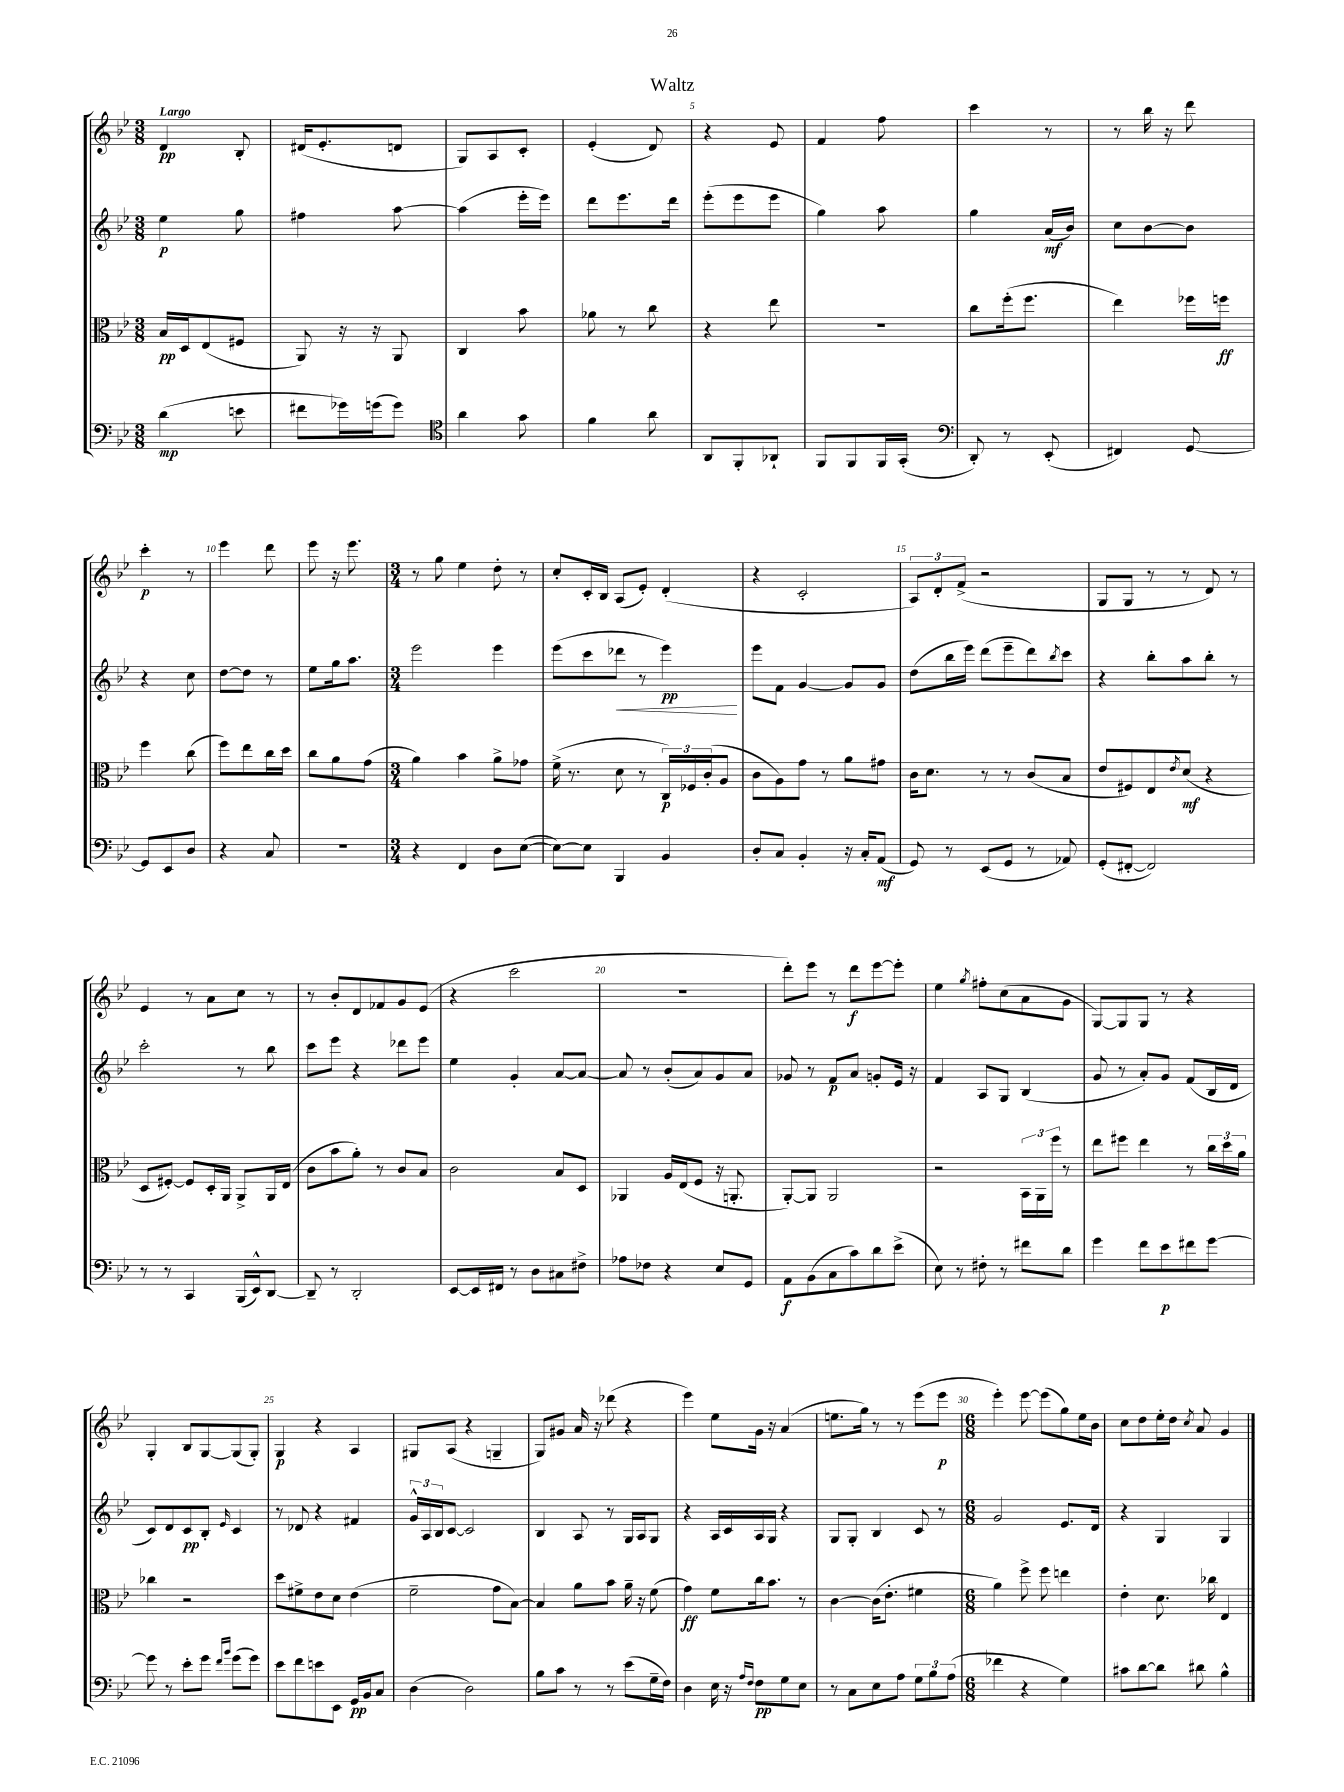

**kern	**dynam	**kern	**dynam	**kern	**dynam	**kern	**dynam
*part4	*part4	*part3	*part3	*part2	*part2	*part1	*part1
*staff4	*staff4	*staff3	*staff3	*staff2	*staff2	*staff1	*staff1
*clefF4	*	*clefC3	*	*clefG2	*	*clefG2	*
*k[b-e-]	*	*k[b-e-]	*	*k[b-e-]	*	*k[b-e-]	*
*M3/8	*	*M3/8	*	*M3/8	*	*M3/8	*
=1	=1	=1	=1	=1	=1	=1	=1
!	!	!	!	!	!	!LO:TX:a:B:t=Largo	!
(4d\	mp	16B-/LL	pp	4ee-\	p	4d/	pp
.	.	16D/J	.	.	.	.	.
.	.	(8E-/	.	.	.	.	.
8en\	.	8F#X/J	.	8gg\	.	8B-'/	.
=2	=2	=2	=2	=2	=2	=2	=2
8f#X\L	.	8AA/)	.	4ff#X\	.	(16d#X/KL	.
.	.	.	.	.	.	8.e-'/	.
16g-X\L)	.	16r	.	.	.	.	.
(16gn\J	.	16r	.	.	.	.	.
8g\J)	.	8AA/	.	[8aa\	.	8dn/J	.
=3	=3	=3	=3	=3	=3	=3	=3
*clefC4	*	*	*	*	*	*	*
4a\	.	4C/	.	(4aa\]	.	8G/L)	.
.	.	.	.	.	.	8A/	.
8g\	.	8b-\	.	16eee-'\LL	.	8c'/J	.
.	.	.	.	16eee-\JJ)	.	.	.
=4	=4	=4	=4	=4	=4	=4	=4
4f\	.	8a-X\	.	8ddd\L	.	(4e-'/	.
.	.	8r	.	8.eee-\	.	.	.
8a\	.	8cc\	.	.	.	8d/)	.
.	.	.	.	16ddd\Jk	.	.	.
=5	=5	=5	=5	=5	=5	=5	=5
8AA/L	.	4r	.	(8eee-'\L	.	4r	.
8FF'/	.	.	.	8eee-\	.	.	.
8AA-X`/J	.	8ee-\	.	8eee-\J	.	8e-/	.
=6	=6	=6	=6	=6	=6	=6	=6
8FF/L	.	4.r	.	4gg\)	.	4f/	.
8FF/	.	.	.	.	.	.	.
16FF/L	.	.	.	8aa\	.	8ff\	.
(16GG'/JJ	.	.	.	.	.	.	.
=7	=7	=7	=7	=7	=7	=7	=7
*clefF4	*	*	*	*	*	*	*
8DD'/)	.	8cc\L	.	4gg\	.	4ccc\	.
8r	.	(16ff'\k	.	.	.	.	.
.	.	8.ff\J	.	.	.	.	.
(8EE-'/	.	.	.	(16a/LL	mf	8r	.
.	.	.	.	16b-/JJ)	.	.	.
=8	=8	=8	=8	=8	=8	=8	=8
4FF#X/)	.	4ee-\)	.	8cc\L	.	8r	.
.	.	.	.	[8b-\	.	16bb-\	.
.	.	.	.	.	.	16r	.
[8GG/	.	16ff-X\LL	.	8b-\J]	.	8ddd\	.
.	.	16ffn\JJ	ff	.	.	.	.
!!LO:LB:g=z
=9	=9	=9	=9	=9	=9	=9	=9
8GG/L]	.	4ff\	.	4r	.	4ccc'\	p
8EE-/	.	.	.	.	.	.	.
8D/J	.	(8cc\	.	8cc\	.	8r	.
=10	=10	=10	=10	=10	=10	=10	=10
4r	.	8ff\L)	.	[8dd\L	.	4eee-\	.
.	.	8ee-\	.	8dd\J]	.	.	.
8C/	.	16cc\L	.	8r	.	8ddd\	.
.	.	16dd\JJ	.	.	.	.	.
=11	=11	=11	=11	=11	=11	=11	=11
4.r	.	8cc\L	.	8ee-\L	.	8eee-\	.
.	.	8a\	.	16gg\k	.	16r	.
.	.	.	.	8.aa\J	.	8.eee-\	.
.	.	(8g\J	.	.	.	.	.
=12	=12	=12	=12	=12	=12	=12	=12
*M3/4	*	*M3/4	*	*M3/4	*	*M3/4	*
4r	.	4a\)	.	2eee-\	.	8r	.
.	.	.	.	.	.	8gg\	.
4FF/	.	4b-\	.	.	.	4ee-\	.
8D\L	.	8a^\L	.	4eee-\	.	8dd'\	.
([8E-\J	.	8g-X\J	.	.	.	8r	.
=13	=13	=13	=13	=13	=13	=13	=13
8E-\L_)	.	(16f^\	.	(8eee-\L	.	8cc'/L	.
.	.	8.r	.	.	.	.	.
8E-\J]	.	.	.	8ccc\	.	16c'/L	.
.	.	.	.	.	.	16B-/JJ	.
!	!	!	!	!	!LO:HP:b	!	!
4BBB-/	.	8d\	.	8ddd-X\J	<	(8A/L	.
.	.	8r	.	8r	.	8e-'/J)	.
4BB-/	.	24C/LL)	p	4eee-\)	pp	(4d'/	.
.	.	24F-X/	.	.	.	.	.
.	.	(24c'/J	.	.	.	.	.
.	.	8A/J	.	.	.	.	.
.	.	.	.	.	[	.	.
=14	=14	=14	=14	=14	=14	=14	=14
8D'/L	.	8c\L	.	8eee-\L	.	4r	.
8C/J	.	8A\)	.	8f\J	.	.	.
4BB-'/	.	8g\J	.	[4g/	.	2c'/	.
.	.	8r	.	.	.	.	.
16r	.	8a\L	.	8g/L]	.	.	.
16C'/KL	.	.	.	.	.	.	.
(8AA/J	mf	8g#X\J	.	8g/J	.	.	.
=15	=15	=15	=15	=15	=15	=15	=15
8GG/)	.	16c\KL	.	(8dd\L	.	12A/L)	.
.	.	8.d\J	.	.	.	.	.
.	.	.	.	.	.	12d'/	.
8r	.	.	.	16bb-\L	.	.	.
.	.	.	.	.	.	(12f^/J	.
.	.	.	.	16eee-\JJ)	.	.	.
(8EE-/L	.	8r	.	(8ddd\L	.	2r	.
8GG/J	.	8r	.	8eee-~\	.	.	.
8r	.	(8c/L	.	8ddd\)	.	.	.
.	.	.	.	8qbb-/	.	.	.
8AA-X/)	.	8B-/J	.	8ccc\J	.	.	.
=16	=16	=16	=16	=16	=16	=16	=16
(8GG'/L	.	8e-/L	.	4r	.	8G/L	.
[8FF#X'/J	.	8F#X/)	.	.	.	8G/J	.
2FF#/])	.	8E-/	.	8bb-'\L	.	8r	.
.	.	8qe-/	.	.	.	.	.
.	.	(8d/J	mf	8aa\	.	8r	.
.	.	4r	.	8bb-'\J	.	8d/)	.
.	.	.	.	8r	.	8r	.
!!LO:LB:g=z
=17	=17	=17	=17	=17	=17	=17	=17
8r	.	8D/L	.	2ccc'\	.	4e-/	.
8r	.	[8F#X'/J)	.	.	.	.	.
4CC/	.	8F#/L]	.	.	.	8r	.
.	.	16D'/L	.	.	.	8a\L	.
.	.	16AA/JJ	.	.	.	.	.
(16BBB-/LL	.	8AA^/L	.	8r	.	8cc\J	.
16EE-^^/J)	.	.	.	.	.	.	.
[8DD/J	.	16AA/L	.	8bb-\	.	8r	.
.	.	(16E-/JJ	.	.	.	.	.
=18	=18	=18	=18	=18	=18	=18	=18
8DD~/]	.	8c\L	.	8ccc\L	.	8r	.
8r	.	8b-\	.	8eee-\J	.	8b-'/L	.
2DD'/	.	8a'\J)	.	4r	.	8d/	.
.	.	8r	.	.	.	8f-X/	.
.	.	8c/L	.	8ddd-X\L	.	8g/	.
.	.	8B-/J	.	8eee-\J	.	(8e-/J	.
=19	=19	=19	=19	=19	=19	=19	=19
[8EE-/L	.	2c\	.	4ee-\	.	4r	.
16EE-/L]	.	.	.	.	.	.	.
16FF#X/JJ	.	.	.	.	.	.	.
8r	.	.	.	4g'/	.	2ccc\	.
8D\L	.	.	.	.	.	.	.
8C#X\	.	8B-/L	.	[8a/L	.	.	.
8F#X^\J	.	8D/J	.	8a/J_	.	.	.
=20	=20	=20	=20	=20	=20	=20	=20
8A-X\L	.	4AA-X/	.	8a/]	.	2.r	.
8F-X\J	.	.	.	8r	.	.	.
4r	.	16A/LL	.	(8b-'/L	.	.	.
.	.	(16E-/J	.	.	.	.	.
.	.	8F/J	.	8a/)	.	.	.
8E-/L	.	16r	.	8g/	.	.	.
.	.	8.AAn'/	.	.	.	.	.
8GG/J	.	.	.	8a/J	.	.	.
=21	=21	=21	=21	=21	=21	=21	=21
8AA\L	f	[8AA'/L)	.	8g-X/	.	8ddd'\L)	.
(8BB-\	.	8AA/J]	.	8r	.	8eee-\J	.
8C\	.	2AA/	.	8f/L	p	8r	.
8c\)	.	.	.	8a/J	.	8ddd\L	f
8d\	.	.	.	8gn'/L	.	[8eee-\	.
(8e-^\J	.	.	.	16e-/Jk	.	8eee-'\J]	.
.	.	.	.	16r	.	.	.
=22	=22	=22	=22	=22	=22	=22	=22
8E-\)	.	2r	.	4f/	.	4ee-\	.
8r	.	.	.	.	.	.	.
.	.	.	.	.	.	8qgg/	.
8F#X'\	.	.	.	8A/L	.	8ff#X'\L	.
8r	.	.	.	8G/J	.	(8cc\	.
8f#X\L	.	24BB-\LL	.	(4B-/	.	8a\	.
.	.	24AA\	.	.	.	.	.
.	.	24ff\JJ	.	.	.	.	.
8d\J	.	8r	.	.	.	8g\J	.
=23	=23	=23	=23	=23	=23	=23	=23
4g\	.	8ee-\L	.	8g/	.	[8G/L)	.
.	.	8ff#X\J	.	8r	.	8G/]	.
8f\L	.	4ee-\	.	8a'/L)	.	8G/J	.
8e-\	p	.	.	8g/J	.	8r	.
8f#X\	.	8r	.	(8f/L	.	4r	.
[8g\J	.	24cc\LL	.	16B-/L	.	.	.
.	.	24dd\	.	.	.	.	.
.	.	.	.	16d/JJ	.	.	.
.	.	24a\JJ	.	.	.	.	.
!!LO:LB:g=z
=24	=24	=24	=24	=24	=24	=24	=24
8g\]	.	4cc-X\	.	8c/L)	.	4G'/	.
8r	.	.	.	8d/	.	.	.
8e-'\L	.	2r	.	8c/	pp	8B-/L	.
8g\J	.	.	.	8B-'/J	.	[8G/	.
16qqf/LL	.	.	.	.	.	.	.
16qqb-/JJ	.	.	.	16qqe-/	.	.	.
(8g\L	.	.	.	4c/	.	(8G/]	.
8g\J)	.	.	.	.	.	8G'/J)	.
=25	=25	=25	=25	=25	=25	=25	=25
8e-\L	.	8dd\L	.	8r	.	4G/	p
8f\	.	8f#X^\	.	8d-X/	.	.	.
8en\	.	8e-\	.	4r	.	4r	.
8EE-\J	.	8d\J	.	.	.	.	.
16GG/LL	pp	(4e-\	.	4f#X/	.	4A/	.
16BB-/J	.	.	.	.	.	.	.
8C/J	.	.	.	.	.	.	.
=26	=26	=26	=26	=26	=26	=26	=26
(4D\	.	2f~\	.	24g^^/LL	.	8G#X/L	.
.	.	.	.	24A/	.	.	.
.	.	.	.	24B-/J	.	.	.
.	.	.	.	[8c/J	.	(8A/J	.
2D\)	.	.	.	2c/]	.	4r	.
.	.	8g\L	.	.	.	4Gn~/	.
.	.	[8B-\J)	.	.	.	.	.
=27	=27	=27	=27	=27	=27	=27	=27
8B-\L	.	4B-/]	.	4B-/	.	8G/L)	.
8c\J	.	.	.	.	.	8g#X/J	.
8r	.	8a\L	.	8A/	.	16a/	.
.	.	.	.	.	.	16r	.
8r	.	8b-\J	.	8r	.	(8ddd-X\	.
(8e-\L	.	16a~\	.	16G/LL	.	4r	.
.	.	16r	.	16A/J	.	.	.
16G~\L	.	(8f\	.	8G/J	.	.	.
16F\JJ)	.	.	.	.	.	.	.
=28	=28	=28	=28	=28	=28	=28	=28
4D\	.	4g\)	ff	4r	.	4eee-\)	.
16E-\	.	8f\L	.	16A/LL	.	8ee-\L	.
16r	.	.	.	16c/	.	.	.
16qqA/LL	.	.	.	.	.	.	.
16qqF/JJ	.	.	.	.	.	.	.
8F\L	pp	16cc\k	.	16A/	.	16g\Jk	.
.	.	8.b-\J	.	16G/JJ	.	16r	.
8G\	.	.	.	4r	.	(4a/	.
8E-\J	.	8r	.	.	.	.	.
=29	=29	=29	=29	=29	=29	=29	=29
8r	.	[4c\	.	8G/L	.	8.een\L	.
8C\L	.	.	.	8G'/J	.	.	.
.	.	.	.	.	.	16gg\Jk)	.
8E-\	.	(16c\KL]	.	4B-/	.	8r	.
.	.	8.e-'\J	.	.	.	.	.
8A\J	.	.	.	.	.	8r	.
12G\L	.	4f#X\	.	8c/	.	(8eee-\L	.
12B-\	.	.	.	.	.	.	.
.	.	.	.	8r	.	8eee-\J	p
(12A\J	.	.	.	.	.	.	.
=30	=30	=30	=30	=30	=30	=30	=30
*M6/8	*	*M6/8	*	*M6/8	*	*M6/8	*
4f-X\	.	4a\)	.	2g/	.	4eee-'\)	.
4r	.	8ff^\	.	.	.	[8eee-\	.
.	.	8ff\	.	.	.	(8eee-\L]	.
4G\)	.	4een\	.	8.e-/L	.	8gg\)	.
.	.	.	.	.	.	16ee-\L	.
.	.	.	.	16d/Jk	.	16b-\JJ	.
=31	=31	=31	=31	=31	=31	=31	=31
8c#X\L	.	4e-'\	.	4r	.	8cc\L	.
[8d\	.	.	.	.	.	8dd\	.
8d\J]	.	8.d\	.	4G/	.	16ee-'\L	.
.	.	.	.	.	.	16dd\JJ	.
.	.	.	.	.	.	8qcc/	.
8d#X\	.	.	.	.	.	8a/	.
.	.	16cc-X\	.	.	.	.	.
4B-^^\	.	4E-/	.	4G/	.	4g/	.
==	==	==	==	==	==	==	==
*-	*-	*-	*-	*-	*-	*-	*-
